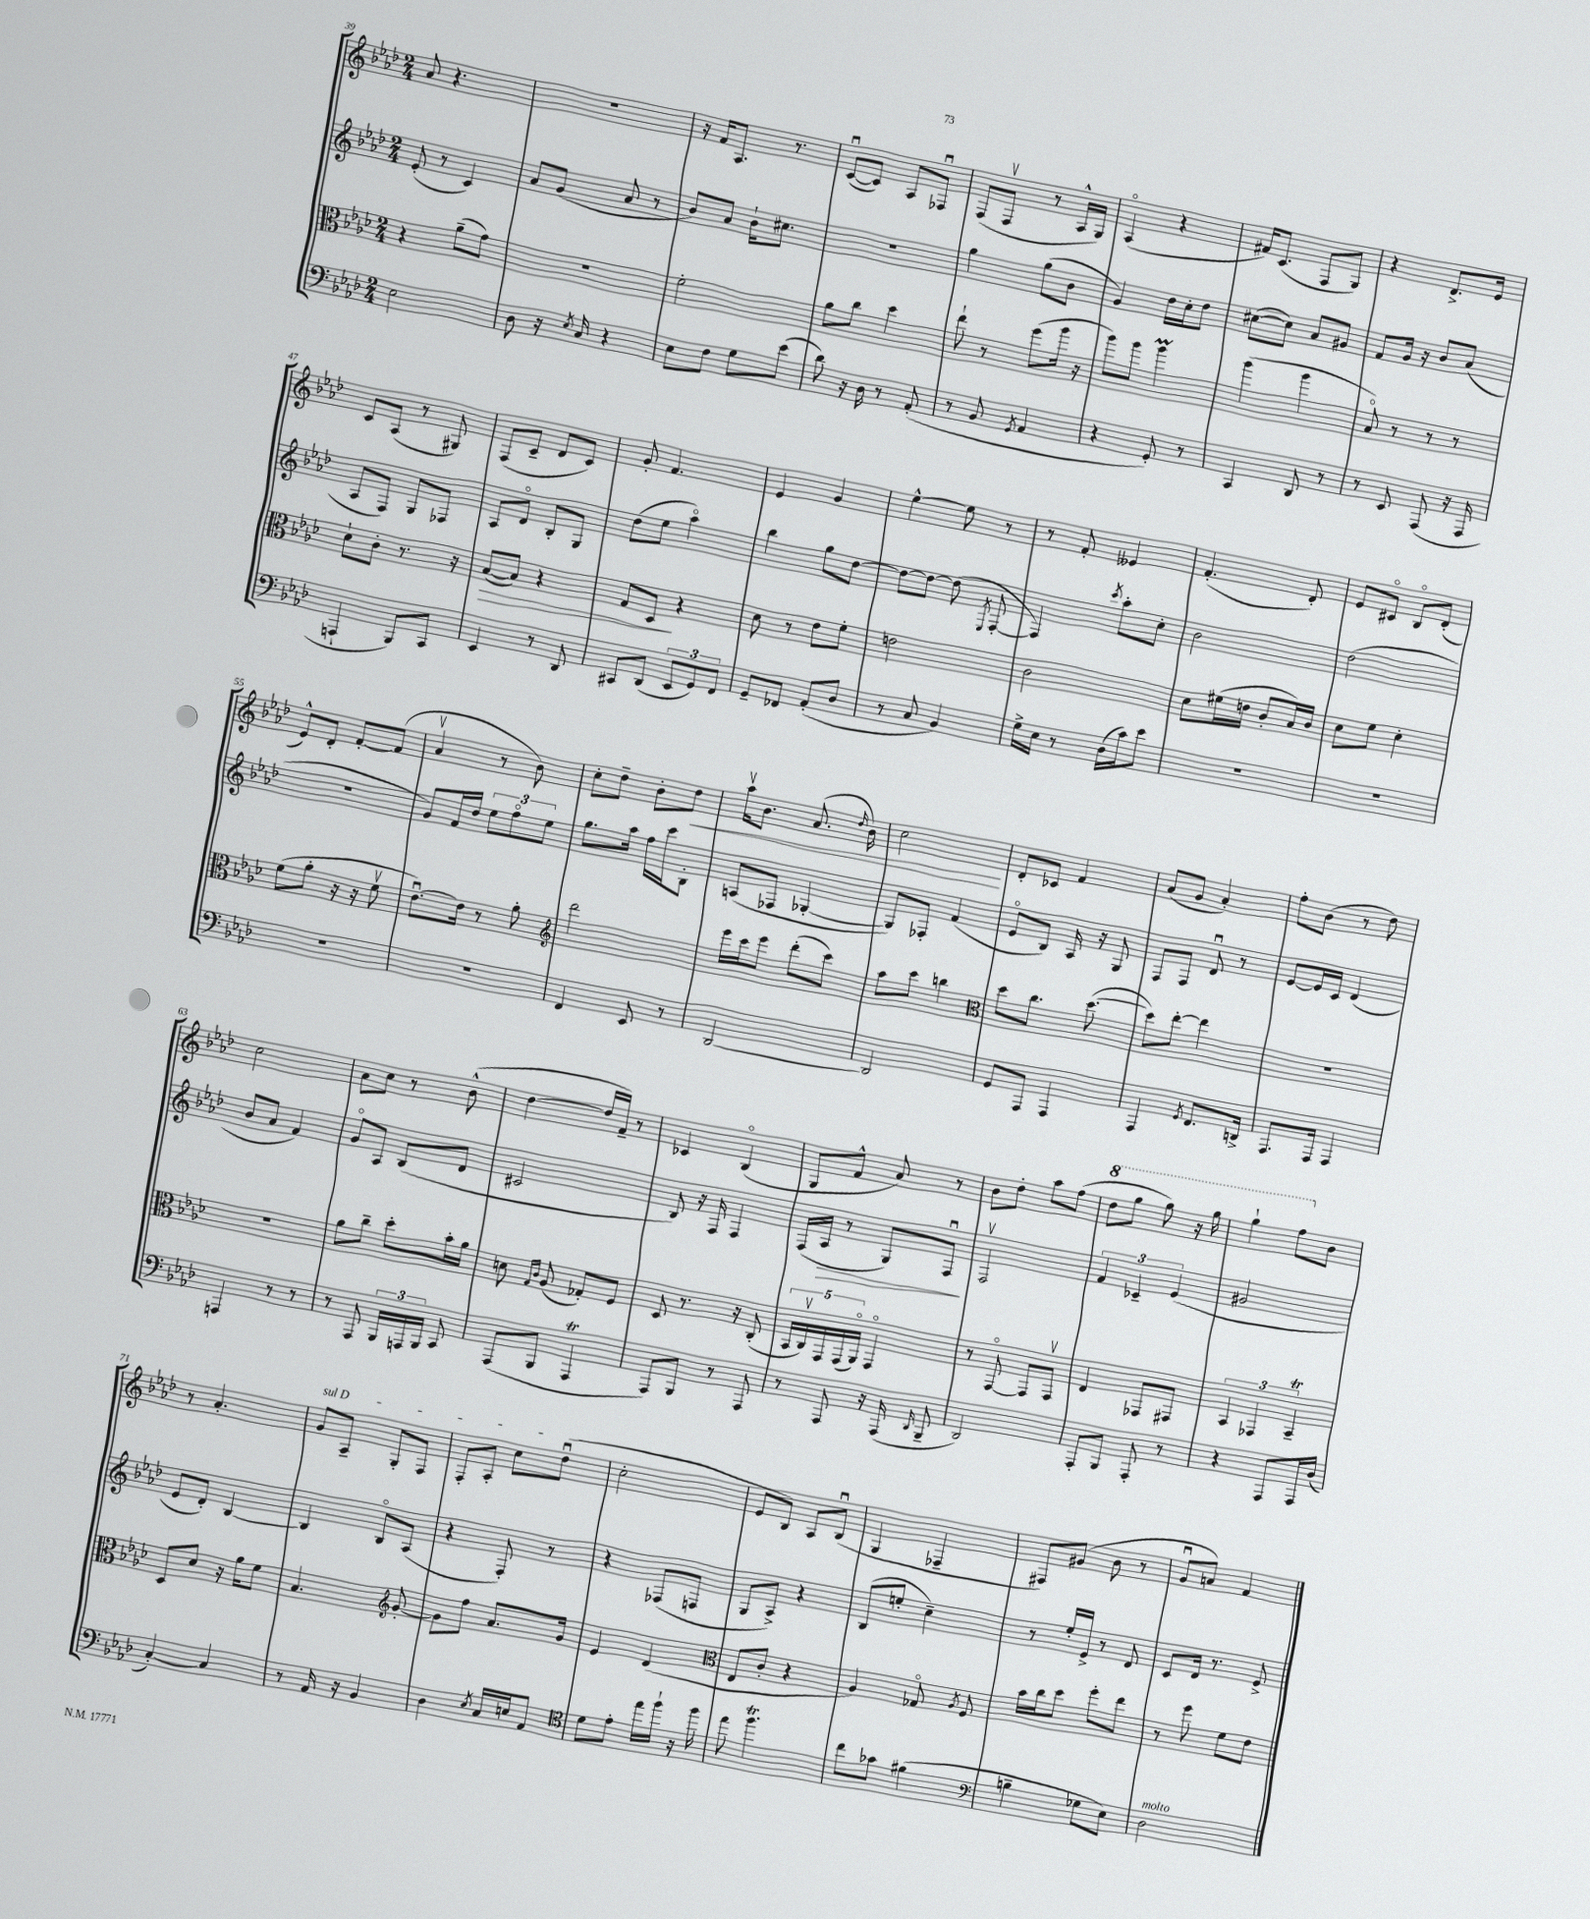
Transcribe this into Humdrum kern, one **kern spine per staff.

**kern	**kern	**kern	**kern
*staff4	*staff3	*staff2	*staff1
*clefF4	*clefC3	*clefG2	*clefG2
*k[b-e-a-d-]	*k[b-e-a-d-]	*k[b-e-a-d-]	*k[b-e-a-d-]
*M2/4	*M2/4	*M2/4	*M2/4
2E-	4r	(8e-'	8a-
.	.	8r	4.r
.	(8a-~	4c)	.
.	8g)	.	.
=	=	=	=
8D-	2r	8a-	2r
16r	.	(8g	.
8qE-	.	.	.
16C	.	.	.
4r	.	8a-	.
.	.	8r	.
=	=	=	=
8E-	2f'	8b-)	16r
.	.	.	16f
8F	.	8a-	8.A-
8G	.	16b-`	.
.	.	8.cc#	8.r
(8e-	.	.	.
=	=	=	=
8d-)	8a-	2r	([8cu
16r	8cc	.	8c])
16D-	.	.	.
8r	4dd-	.	8A-
(8AA-'	.	.	8F-u
=	=	=	=
8r	8ee-`	4gg	(8F
8BB-	8r	.	8Fv
8qGG	.	.	.
4AA-	(8ff	(8gg	8r
.	16aa-	8b-	16A-^^
.	16r	.	16G)
=	=	=	=
4r	8aa-)	4g)	(4A-o
.	8aa-	.	.
8GG')	4aa-	16dd-	4r
.	.	16cc'	.
8r	.	8dd-	.
=	=	=	=
4CC	(4aa-	([8cc#	16f#)
.	.	.	(8.c
.	.	8cc#])	.
8DD-	4aa-	8a-	8F
8r	.	8g#	8G)
=	=	=	=
8r	8B-o)	8f	4r
8EE-	8r	16g	.
.	.	16r	.
(8AAA-	8r	8b-	8.d-^
16r	8r	(8a-	.
16AAA-	.	.	16e-
=	=	=	=
4AAA`	8d-`	8A-	8c
.	8c'	8F)	(8A-
8BBB-)	8.r	8G	8r
8CC	.	8F-	8G#)
.	16r	.	.
=	=	=	=
4EE-	([8B-	8A-	(8F
.	8B-])	8d-o	8c~
8r	4r	8B-'	8d-
8DD-	.	8G	8c)
=	=	=	=
8CC#	8G	(8dd-	8g'
(8DD-	8D-	8ee-	4.f
12EE-	4r	4aa-o)	.
12GG)	.	.	.
12FF	.	.	.
=	=	=	=
8GG~	8d-	4bb-	4e-
8FF-	8r	.	.
(8AA-'	8e-	8gg	4g
8D-	8f'	[8dd-	.
=	=	=	=
8r	2e	8dd-_	[4ee-^^
8C	.	8dd-_	.
4BB-)	.	(8dd-]	8ee-]
.	.	8qE-	.
.	.	[8F'	8r
=	=	=	=
16G^	2c	4F])	8r
16E-	.	.	.
8r	.	.	8f'
.	.	8qccc	.
(16D-	.	8aa-'	4e--
16c)	.	.	.
8e-	.	8cc'	.
=	=	=	=
2r	8d-	2b-	(4.f'
.	(16f#	.	.
.	16e	.	.
.	8c'	.	.
.	16B-)	.	8d-')
.	16c	.	.
=	=	=	=
2r	8d-	(2dd-	8e-
.	8f	.	8c#o
.	4d-'	.	8B-o
.	.	.	(8d-'
=	=	=	=
2r	(8f	2r	8e-^^)
.	8a-'	.	8d-'
.	16r	.	[8f'
.	16r	.	.
.	8fv	.	(8f]
=	=	=	=
2r	[8.e-u)	8g)	4a-v
.	.	16f	.
.	16e-]	16dd-	.
.	8r	12ee-	8r
.	.	12ffo	.
.	8a-'	.	8b-)
.	.	12ee-	.
=	=	=	=
*	*clefG2	*	*
4FF	2ddd-	8.gg	8cc'
.	.	.	8dd-~
.	.	16aa-	.
8EE-	.	16ff	8b-'
.	.	16ccc	.
8r	.	8B-'	8dd-
=	=	=	=
[2DD-	16eee-	(8A	16aa-v
.	16ccc	.	8.b-
.	8eee-	8F-	.
.	(8ddd-'	[4G-'	(8.a-
.	8ccc)	.	.
.	.	.	16qqdd-
.	.	.	16b-)
=	=	=	=
2DD-]	8aa-	8G-])	2cc
.	8ccc	8F-'	.
.	4bb	(4f	.
=	=	=	=
*	*clefC3	*	*
8GG	8dd-	8e-o	8d-'
8AAA-	8.cc	8B-)	8c-
4AAA-	.	16A-	4f
.	([8.dd-	16r	.
.	.	8G	.
=	=	=	=
4AAA-	8dd-])	8F	(8a-
.	[8ee-'	8F	8g
8qGG	.	.	.
8.FF	4ee-]	8d-u	4a-')
.	.	8r	.
16DD^	.	.	.
=	=	=	=
8.AAA-	2r	[8e-	8ff'
.	.	16e-]	(8b-
16AAA-	.	16c	.
4AAA-	.	(4d-	8r
.	.	.	8dd-)
=	=	=	=
4AAA	2r	8b-	2cc
.	.	8a-	.
8r	.	4f)	.
8r	.	.	.
=	=	=	=
8r	8a-	8go	8a-
8AAA-	8cc~	8A-	8cc
24BBB-	8dd-'	(8B-	8r
24AAA	.	.	.
24BBB-	.	.	.
8CC	16b-'	8d-	(8b-^^
.	16a-	.	.
=	=	=	=
(8AAA-	8d	2c#	[4dd-
.	16qqG	.	.
.	16qqc	.	.
8BBB-	(8A-	.	.
4AAA-	8G-')	.	16dd-]
.	.	.	16f~)
.	8F	.	8r
=	=	=	=
8AAA-)	8D-	8B-)	4c-
8BBB-	8.r	16r	.
.	.	16F	.
8r	.	4F	(4B-o
.	16r	.	.
8AAA-	(8C'	.	.
=	=	=	=
8r	20BB-	(16F	8G
.	20Cv)	.	.
.	.	16A-	.
.	20GG	.	.
8AAA-	.	8r	8f^^
.	(20GG	.	.
.	20AA-o)	.	.
16r	4GGo	8G)	8a-)
(16AAA-	.	.	.
16qqDD-	.	.	.
8BBB-~	.	8Fu	8r
=	=	=	=
2DD-)	8r	2Fv	8b-
.	[8GGo	.	8dd-'
.	8GG]	.	8aa-
.	8GGv	.	(8ff
=	=	=	=
8AAA-'	4E-	6f	8ddd-
8BBB-	.	.	8ggg
.	.	6c-~	.
8AAA-'	8GG-	.	8ggg)
.	.	(6e-	.
8r	8GG#	.	16r
.	.	.	16ggg
=	=	=	=
4r	6BB-	2g#	4ggg`
.	6GG-	.	.
8AAA-	.	.	8fff
.	6BB-~	.	.
16AAA-	.	.	8b-
(16D-	.	.	.
=	=	=	=
[4C')	8D-	8e-	8r
.	8d-	8d-')	4.a-'
4C]	16r	[4B-	.
.	16a-	.	.
.	8f	.	.
=	=	=	=
8r	4.B-	4B-]	8g
16AA-	.	.	8A-~
16r	.	.	.
4BB-	.	8B-o	8G'
*	*clefG2	*	*
.	[8g'	(8A-	8F
=	=	=	=
4D-	8g]	4r	8F'
.	8ff	.	8A-'
8qE-	.	.	.
16C	8.a-	8F')	8cc
16E	.	.	.
8AA-	.	8r	(8dd-u
.	16g	.	.
=	=	=	=
*clefC4	*	*	*
8d-	4e-	4r	2cc'
8e-'	.	.	.
16ee-	(4d-	(8F-	.
16ff`	.	.	.
16r	.	8F	.
16ff	.	.	.
=	=	=	=
*	*clefC3	*	*
8ee-	8E-	8G	8e-
4.ff	8c'	8A-^)	8B-)
.	4r	4r	8A-
.	.	.	(8B-u
=	=	=	=
8cc	4A-)	(8B-	4G
8g-	.	8ee'	.
(4f#	8G-o	4cc~)	4F-~
.	8qA-	.	.
.	8F	.	.
=	=	=	=
*clefF4	*	*	*
4B~	16b-	8r	8F#)
.	16cc	.	.
.	8dd-	16ee-'	(8g#
.	.	16e-^	.
8G-	8ff'	8r	8b-
8E-)	8ee-	8d-	8r
=	=	=	=
2D-	8r	8c	8gu
.	8ff	16d-	8a)
.	.	8.r	.
.	8f	.	4f
.	8e-	8e-^	.
==	==	==	==
*-	*-	*-	*-
